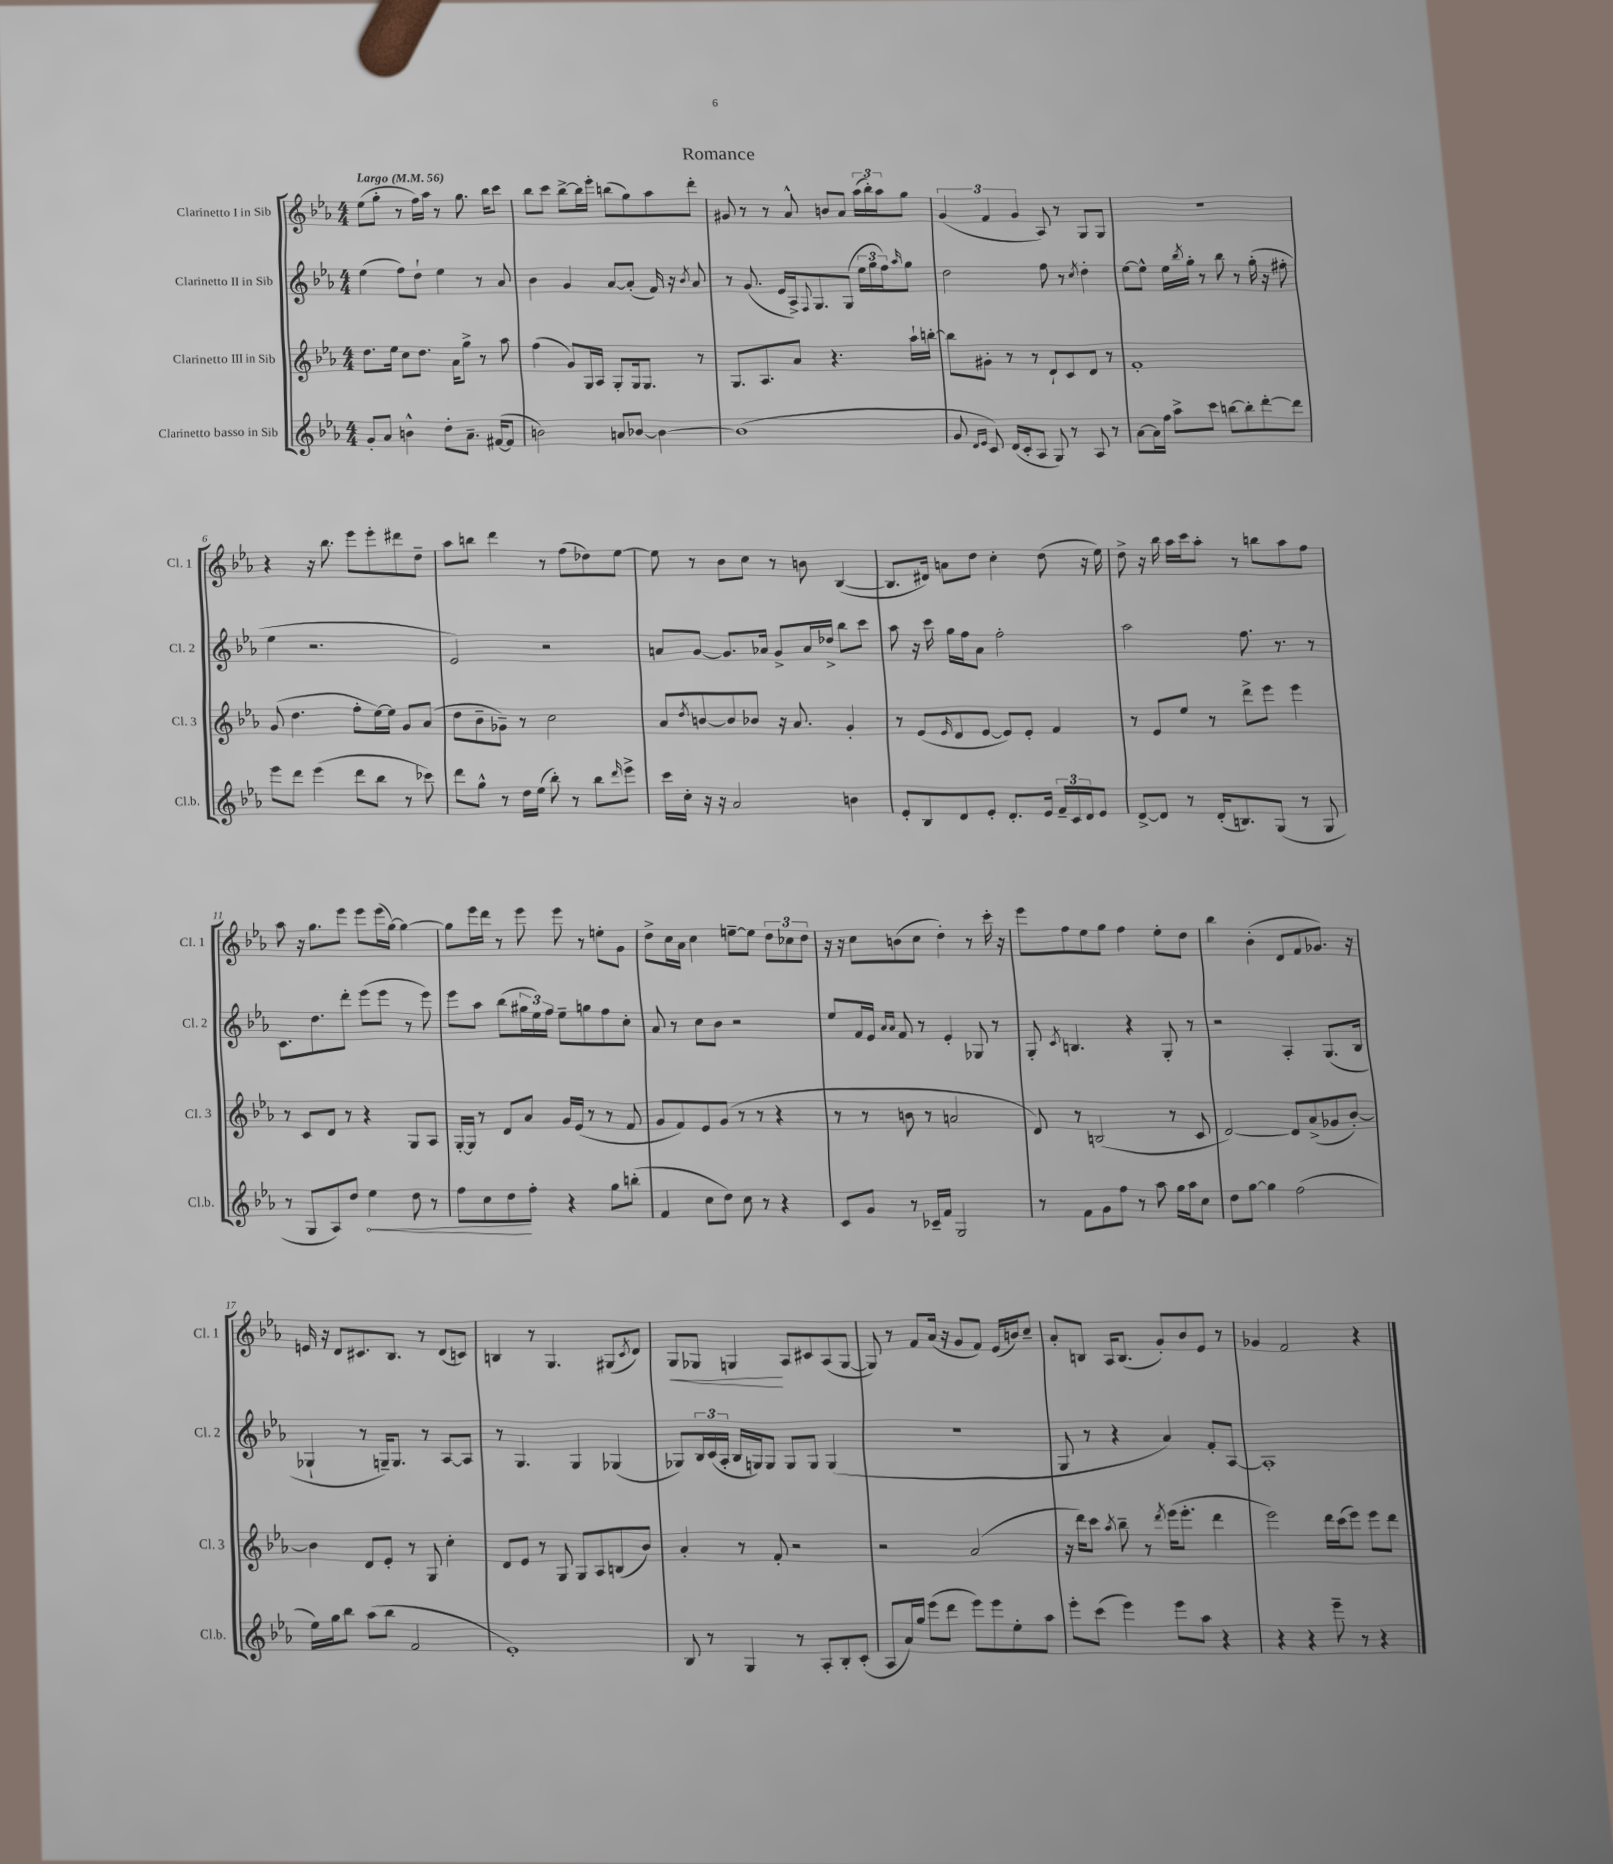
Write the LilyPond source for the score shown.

\header { title = "Romance" }
<<
\new StaffGroup <<
\new Staff = "s0" \with { instrumentName = "Clarinetto I in Sib" shortInstrumentName = "Cl. 1" } {
    \clef treble \key ees \major \numericTimeSignature \time 4/4 \tempo "Largo" 4 = 56
    ees''8( g''8-. r8 f''16) aes''16 r8 g''8. bes''16 c'''8 |
    bes''8 c'''8 bes''8~-> bes''16 ees'''16-. b''8( g''8) aes''8 d'''8-. |
    gis'8 r8 r8 aes'8-^ b'8 aes'8 \tuplet 3/2 { aes''16( bes''16-.) aes''16 } g''8 |
    \tuplet 3/2 { g'4( f'4 g'4 } aes8) r8 g8 g8 |
    r1 |
    r4 r16 bes''8. ees'''8 ees'''8-. dis'''8 d''8-- |
    aes''8 b''8 d'''4 r8 f''8( des''8) ees''8~ |
    ees''8 r8 bes'8 c''8 r8 b'8 bes4~( |
    bes8. dis'16) a'8 d''8 c''4-. d''8( r16 ees''16) |
    d''8-> r16 bes''16 aes''16 c'''16 aes''8-. r8 b''8 aes''8 f''8 |
    aes''8 r16 g''8. ees'''8 ees'''8 ees'''16( g''16~) g''4~ |
    g''8 ees'''16 d'''16 r8 ees'''8 ees'''8 r8 e''8-. g'8 |
    d''8-> c''16 aes'16 c''4 e''8~-- e''8 \tuplet 3/2 { d''8 ces''8 d''8 } |
    r16 r16 c''8 b'8( c''8 d''4-.) r8 c'''16-. r16 |
    ees'''8 f''8 ees''8 g''8 f''4 ees''8-. d''8 |
    bes''4 bes'4-.( d'8 f'8 ges'8.) r16 |
    e'16 r16 d'8 cis'8. bes8. r8 d'8( c'8) |
    b4 r8 g4. gis8( \acciaccatura { c'8 } d'8) |
    g8\< ges8 g4\! aes8 cis'8 aes8( g8~ |
    g8) r8 f'8 aes'16( r16 g'8 f'8) ees'16( b'16) c''8-- |
    aes'8-. b8 aes16 b8.( g'8-.) bes'8 ees'8 r8 |
    ges'4 f'2 r4 \bar "|." |
}
\new Staff = "s1" \with { instrumentName = "Clarinetto II in Sib" shortInstrumentName = "Cl. 2" } {
    \clef treble \key ees \major \numericTimeSignature \time 4/4
    ees''4( f''8) d''8-! ees''4 r8 aes'8 |
    bes'4 g'4 aes'8~ aes'8-.( f'16) r16 \acciaccatura { bes'8 } aes'8 |
    r8 g'8.( ees'16 aes16->) \appoggiatura { f8 } g8. g8( \tuplet 3/2 { ees''16 g''16 f''16) } \grace { aes''16 } g''8 |
    d''2 f''8 r8 \acciaccatura { c''8 } d''4-. |
    ees''8~ ees''8-^ ees''16 \acciaccatura { bes''8 } g''16-. r8 bes''8 r8 g''16-.( r16 fis''8-. |
    ees''4 r2. |
    ees'2) r2 |
    a'8 g'8~ g'8. aes'16 g'8-> aes'16 des''16-> bes''8 c'''8 |
    aes''8 r16 c'''16 g''16 f''16 aes'8 f''2-. |
    aes''2 f''8. r8. r8 |
    c'8. d''8. d'''8-. ees'''8( ees'''8 r8 ees'''8) |
    ees'''8 aes''8 bes''8( \tuplet 3/2 { gis''16 ees''16) f''16 } ees''8-- g''8 f''8 c''8-. |
    aes'8 r8 c''8 bes'8 r2 |
    ees''8 f'16 ees'16 \grace { aes'16 aes'16 } f'8 r8 ees'4-. ges8 r8 |
    g8-. \acciaccatura { c'8 } b4. r4 g8-. r8 |
    r2 aes4-. g8.( bes16 |
    ges4-! r8 g16--) g8. r8 aes8~ aes8 |
    r8 g4. g4 ges4( |
    ges8) \tuplet 3/2 { bes16 c'16( aes16-. } bes16 g16) g8 g8 g8 g4( |
    R1 |
    g8 r8 r4 aes'4) f'8-. aes8~ |
    aes1-. \bar "|." |
}
\new Staff = "s2" \with { instrumentName = "Clarinetto III in Sib" shortInstrumentName = "Cl. 3" } {
    \clef treble \key ees \major \numericTimeSignature \time 4/4
    d''8. ees''16 c''8 d''8. aes'16 g''8-> r8 aes''8 |
    f''4( g'8) g16 aes16 g8-. g16 g8. r8 |
    g8. aes8. aes'8 r4. aes''16-! b''16~-. |
    b''8 gis'8-. r8 r8 d'8-! c'8 d'8 r8 |
    f'1-. |
    g'8( d''4. f''8-. ees''16~) ees''16 g'8 aes'8( |
    d''8 bes'8-- ges'8--) r8 c''2 |
    aes'8 \acciaccatura { d''8 } b'8~ b'8 bes'8 r16 aes'8. g'4-. |
    r8 ees'8( \grace { ees'16 } d'8 ees'8~ ees'8) ees'8-. f'4 |
    r8 ees'8 ees''8 r8 d'''8-> ees'''8 ees'''4 |
    r8 c'8 d'8 r8 r4 g8 aes8 |
    g16~-. g16 r8 d'8 aes'8 g'16 ees'16( r8 r8 f'8 |
    g'8 f'8) ees'8 g'8( r8 r8 r4 |
    r8 r8 b'8 r8 a'2 |
    d'8) r8 b2( r8 c'8 |
    d'2~) d'8 aes'8->( ges'8 bes'8~-.) |
    bes'4 d'8 ees'8-. r8 g8 c''4-. |
    d'8 ees'8 r8 g8 g8 aes8 b8( bes'8) |
    aes'4-. r8 f'8-. r2 |
    r2 aes'2( |
    r16 d'''16) c'''8 \acciaccatura { aes''8 } bes''8-- r8 \acciaccatura { d'''8 } ees'''16( ees'''8.-. d'''4 |
    ees'''2) d'''16 c'''16( ees'''8) ees'''8 d'''8 \bar "|." |
}
\new Staff = "s3" \with { instrumentName = "Clarinetto basso in Sib" shortInstrumentName = "Cl.b." } {
    \clef treble \key ees \major \numericTimeSignature \time 4/4
    g'8-. aes'8 b'4-^ d''8-. aes'8.-- fis'16~( fis'8 |
    b'2) a'8 bes'8~ bes'4~ |
    bes'1( |
    g'8 \grace { d'16 ees'16 } c'8) d'16( c'16-. aes8 g8) r8 aes8 r8 |
    aes'8~ aes'16 f''16 aes''8-> c'''8 b''8~ b''8-. d'''8~-. d'''8 |
    ees'''8 d'''8 ees'''4( d'''8 bes''8 r8 ces'''8) |
    d'''8 g''8-^ r8 d''16 ees''16( bes''8-.) r8 bes''8 \grace { d'''16 } ees'''8-> |
    c'''16 c''16-. r16 r16 aes'2 b'4 |
    ees'8-. bes8 d'8 ees'8-. d'8.-. ees'16 \tuplet 3/2 { f'16-- c'16 d'16 } ees'8 |
    d'8~-> d'8 r8 d'16-.( b8.) g8( r8 g8 |
    r8 g8 aes8) d''8 \once \override Hairpin.circled-tip = ##t ees''4\< d''8 r8 |
    f''8 c''8 d''8\! f''8-. r4 g''8 b''8-.( |
    f'4 c''8 d''8) c''8 r8 r4 |
    c'8 g'8 r8 ces'16-- f'16 g2 |
    r8 f'8 g'8 f''8 r8 aes''8 g''16 aes''16 c''8 |
    d''8 g''8~ g''4 f''2( |
    ees''16) g''16 bes''8 aes''8( bes''8 f'2 |
    ees'1-.) |
    bes8 r8 g4 r8 aes8-. bes8-. c'8-.( |
    aes8 aes'16) g''16 ees'''8( d'''8 ees'''8) ees'''8 ees''8-. aes''8 |
    ees'''8-. c'''8( ees'''4) ees'''8 aes''8 r4 |
    r4 r4 ees'''8-- r8 r4 \bar "|." |
}
>>
>>
